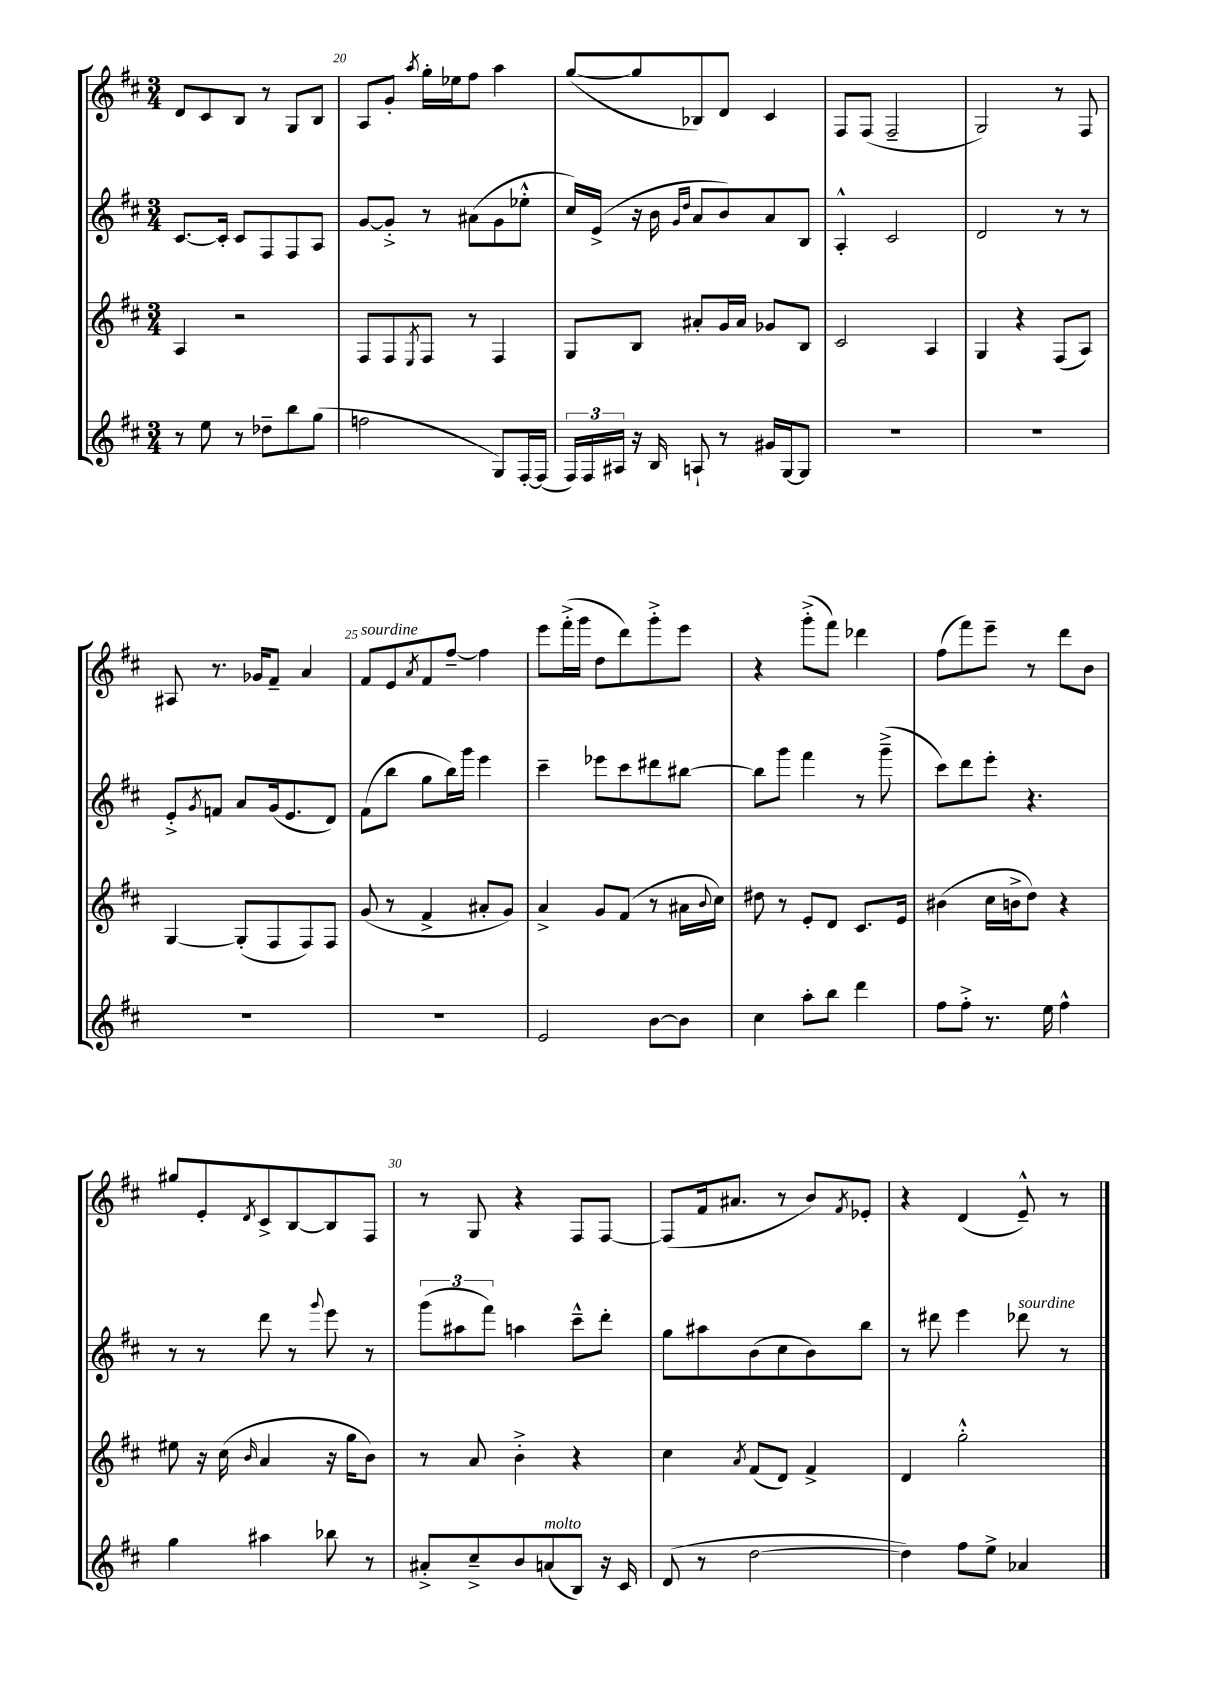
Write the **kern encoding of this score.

**kern	**kern	**kern	**kern
*staff4	*staff3	*staff2	*staff1
*clefG2	*clefG2	*clefG2	*clefG2
*k[f#c#]	*k[f#c#]	*k[f#c#]	*k[f#c#]
*M3/4	*M3/4	*M3/4	*M3/4
8r	4A/	[8.c#/L	8d/L
8ee\	.	.	8c#/
.	.	16c#'/]Jk	.
8r	2r	8c#/L	8B/J
8dd-~\L	.	8F#/	8r
8bb\	.	8F#/	8G/L
(8gg\J	.	8A/J	8B/J
=	=	=	=
2ff\	8F#/L	[8g/L	8A/L
.	8F#/	8g'^/]J	8g'/J
.	8qE/	.	8qaa/
.	8F#/J	8r	16gg'\LL
.	.	.	16ee-\J
.	8r	(8a#\L	8ff#\J
8G/L)	4F#/	8g\	4aa\
[16F#'/L	.	8ee-'^^\J	.
(16F#/]JJ	.	.	.
=	=	=	=
24F#/LL)	8G/L	16cc#/LL)	([8gg/L
24F#/	.	.	.
.	.	(16e^/JJ	.
24A#/JJ	.	.	.
16r	8B/J	16r	8gg/]
16B/	.	16b\	.
.	.	16qqg/LL	.
.	.	16qqdd/JJ	.
8A`/	8a#'/L	8a/L	8B-/)
8r	16g/L	8b/)	8d/J
.	16a#/JJ	.	.
16g#/LL	8g-/L	8a/	4c#/
[16G/J	.	.	.
8G/]J	8B/J	8B/J	.
=	=	=	=
2.r	2c#/	4A'^^/	8F#/L
.	.	.	(8F#/J
.	.	2c#/	2F#~/
.	4A/	.	.
=	=	=	=
2.r	4G/	2d/	2G/)
.	4r	.	.
.	(8F#/L	8r	8r
.	8A/J)	8r	8F#/
=	=	=	=
2.r	[4G/	8e'^/L	8A#/
.	.	8qg/	.
.	.	8f/J	8.r
.	(8G'/]L	8a/L	.
.	.	.	16g-/LK
.	8F#/	(16g/k	8f#~/J
.	.	8.e/	.
.	8F#/)	.	4a/
.	8F#/J	8d/J)	.
=	=	=	=
2.r	(8g/	(8f#\L	8f#/L
.	8r	8bb\J	8e/
.	.	.	8qa/
.	4f#^/	8gg\L	8f#/
.	.	16bb\L)	[8ff#~/J
.	.	16ggg\JJ	.
.	8a#'/L	4eee\	4ff#\]
.	8g/J)	.	.
=	=	=	=
2e/	4a^/	4ccc#~\	8eee\L
.	.	.	(16fff#'^\L
.	.	.	16ggg\JJ
.	8g/L	8eee-\L	8dd\L
.	(8f#/J	8ccc#\	8ddd\)
[8b\L	8r	8ddd#\	8ggg'^\
8b\]J	16a#\LL	[8bb#\J	8eee\J
.	8qqb/	.	.
.	16cc#\JJ)	.	.
=	=	=	=
4cc#\	8dd#\	8bb#\]L	4r
.	8r	8ggg\J	.
8aa'\L	8e'/L	4fff#\	(8ggg'^\L
8bb\J	8d/J	.	8fff#\J)
4ddd\	8.c#/L	8r	4ddd-\
.	.	(8ggg~^\	.
.	16e/Jk	.	.
=	=	=	=
8ff#\L	(4b#\	8ccc#\L)	(8ff#\L
8ff#'^\J	.	8ddd\	8fff#\)
8.r	16cc#\LL	8eee'\J	8eee~\J
.	16b^\J	.	.
.	8dd\J)	4.r	8r
16ee\	.	.	.
4ff#^^\	4r	.	8ddd\L
.	.	.	8b\J
=	=	=	=
4gg\	8ee#\	8r	8gg#/L
.	16r	8r	8e'/
.	(16cc#\	.	.
.	16qqb/	.	8qd/
4aa#\	4a/	8ddd\	8c#^/
.	.	8r	[8B/
.	.	8qqggg/	.
8bb-\	16r	8eee\	8B/]
.	16gg\LK	.	.
8r	8b\J)	8r	8F#/J
=	=	=	=
8a#'^/L	8r	(12ggg\L	8r
.	.	12aa#\	.
8cc#~^/	8a/	.	8G/
.	.	12fff#\J)	.
8b/	4b'^\	4aa\	4r
(8a/	.	.	.
8B/J)	4r	8ccc#~^^\L	8F#/L
16r	.	8ddd'\J	[8F#/J
16c#/	.	.	.
=	=	=	=
(8d/	4cc#\	8gg\L	(8F#/]L
8r	.	8aa#\	16f#/k
.	.	.	8.a#/J
.	8qa/	.	.
[2dd\	(8f#/L	(8b\	.
.	8d/J)	8cc#\	8r
.	4f#^/	8b\)	8b/L)
.	.	.	8qf#/
.	.	8bb\J	8e-'/J
=	=	=	=
4dd\])	4d/	8r	4r
.	.	8ddd#\	.
8ff#\L	2gg'^^\	4eee\	(4d/
8ee^\J	.	.	.
4a-/	.	8ddd-\	8e~^^/)
.	.	8r	8r
==	==	==	==
*-	*-	*-	*-
